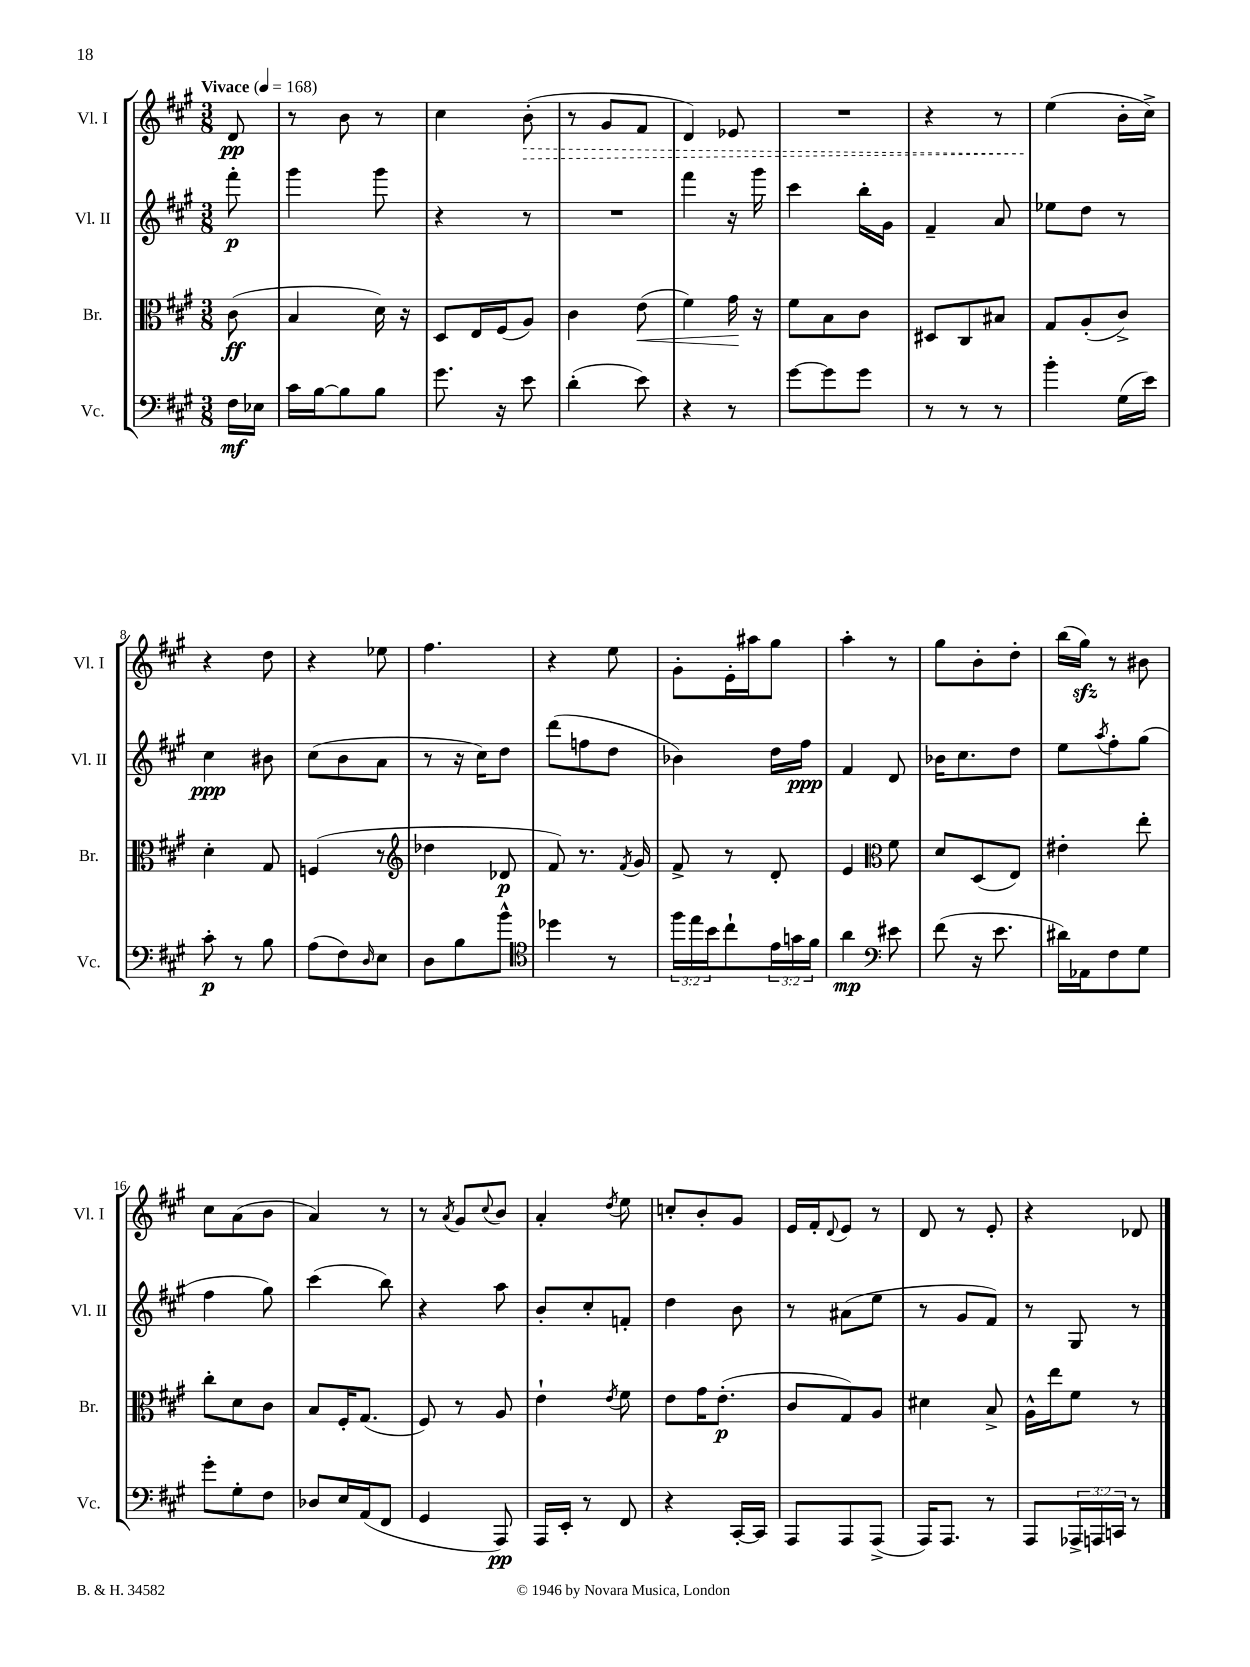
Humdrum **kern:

**kern	**kern	**kern	**kern
*staff4	*staff3	*staff2	*staff1
*clefF4	*clefC3	*clefG2	*clefG2
*k[f#c#g#]	*k[f#c#g#]	*k[f#c#g#]	*k[f#c#g#]
*M3/8	*M3/8	*M3/8	*M3/8
*MM168	*MM168	*MM168	*MM168
16F#	(8c#	8fff#'	8d
16E-	.	.	.
=	=	=	=
16c#	4B	4ggg#	8r
[16B	.	.	.
8B]	.	.	8b
8B	16d)	8ggg#	8r
.	16r	.	.
=	=	=	=
8.g#	8D	4r	4cc#
.	16E	.	.
16r	(16F#	.	.
8e	8A)	8r	(8b'
=	=	=	=
(4d'	4c#	4.r	8r
.	.	.	8g#
8e)	(8e	.	8f#
=	=	=	=
4r	4f#)	4fff#	4d)
8r	16g#	16r	8e-
.	16r	16ggg#	.
=	=	=	=
[8g#	8f#	4ccc#	4.r
8g#]	8B	.	.
8g#	8c#	16bb'	.
.	.	16g#	.
=	=	=	=
8r	8D#	4f#~	4r
8r	8C#	.	.
8r	8B#	8a	8r
=	=	=	=
4b'	8G#	8ee-	(4ee
.	(8A'	8dd	.
(16G#	8c#^)	8r	16b'
16e)	.	.	16cc#^)
=	=	=	=
8c#'	4d'	4cc#	4r
8r	.	.	.
8B	8G#	8b#	8dd
=	=	=	=
(8A	(4F	(8cc#	4r
8F#)	.	8b	.
16qqD	.	.	.
8E	8r	8a	8ee-
=	=	=	=
*	*clefG2	*	*
8D	4dd-	8r	4.ff#
8B	.	16r	.
.	.	16cc#)	.
8b^^	8d-	8dd	.
=	=	=	=
*clefC4	*	*	*
4dd-	8f#)	(8ddd	4r
.	8.r	8ff	.
8r	.	8dd	8ee
.	8qf#	.	.
.	16g#	.	.
=	=	=	=
24ff#	8f#^	4b-)	8g#'
24ee	.	.	.
24b	.	.	.
8cc#`	8r	.	16e'
.	.	.	16aa#
24e	8d'	16dd	8gg#
24g	.	.	.
.	.	16ff#	.
24f#	.	.	.
=	=	=	=
4a	4e	4f#	4aa'
*clefF4	*clefC3	*	*
8e#	8f#	8d	8r
=	=	=	=
(8f#	8d	16b-	8gg#
.	.	8.cc#	.
16r	(8D	.	8b'
8.e	.	.	.
.	8E)	8dd	8dd'
=	=	=	=
16d#)	4e#'	8ee	(16bb
16AA-	.	.	16gg#)
.	.	8qaa	.
8F#	.	8ff#'	8r
8G#	8ee'	(8gg#	8b#
=	=	=	=
8g#'	8cc#'	4ff#	8cc#
8G#'	8d	.	(8a
8F#	8c#	8gg#)	8b
=	=	=	=
8D-	8B	(4ccc#	4a)
16E	16F#'	.	.
(16AA	(8.G#	.	.
8FF#	.	8bb)	8r
=	=	=	=
4GG#	8F#)	4r	8r
.	.	.	8qa
.	8r	.	8g#
.	.	.	8qqcc#
8AAA)	8A	8aa	8b
=	=	=	=
16AAA	4e`	8b'	4a'
16EE'	.	.	.
8r	.	8cc#'	.
.	8qe	.	8qdd
8FF#	8f#	8f'	8ee
=	=	=	=
4r	8e	4dd	8cc'
.	16g#	.	8b'
.	(8.e'	.	.
[16CC#'	.	8b	8g#
16CC#]	.	.	.
=	=	=	=
8AAA	8c#	8r	16e
.	.	.	16f#'
.	.	.	8qqd
8AAA	8G#)	(8a#	8e
(8AAA^	8A	8ee	8r
=	=	=	=
16AAA)	4d#	8r	8d
8.AAA	.	.	.
.	.	8g#	8r
8r	8B^	8f#)	8e'
=	=	=	=
8AAA	16A^^	8r	4r
.	16ee	.	.
24AAA-^	8f#	8G#	.
24AAA	.	.	.
24CC	.	.	.
8r	8r	8r	8d-
==	==	==	==
*-	*-	*-	*-
